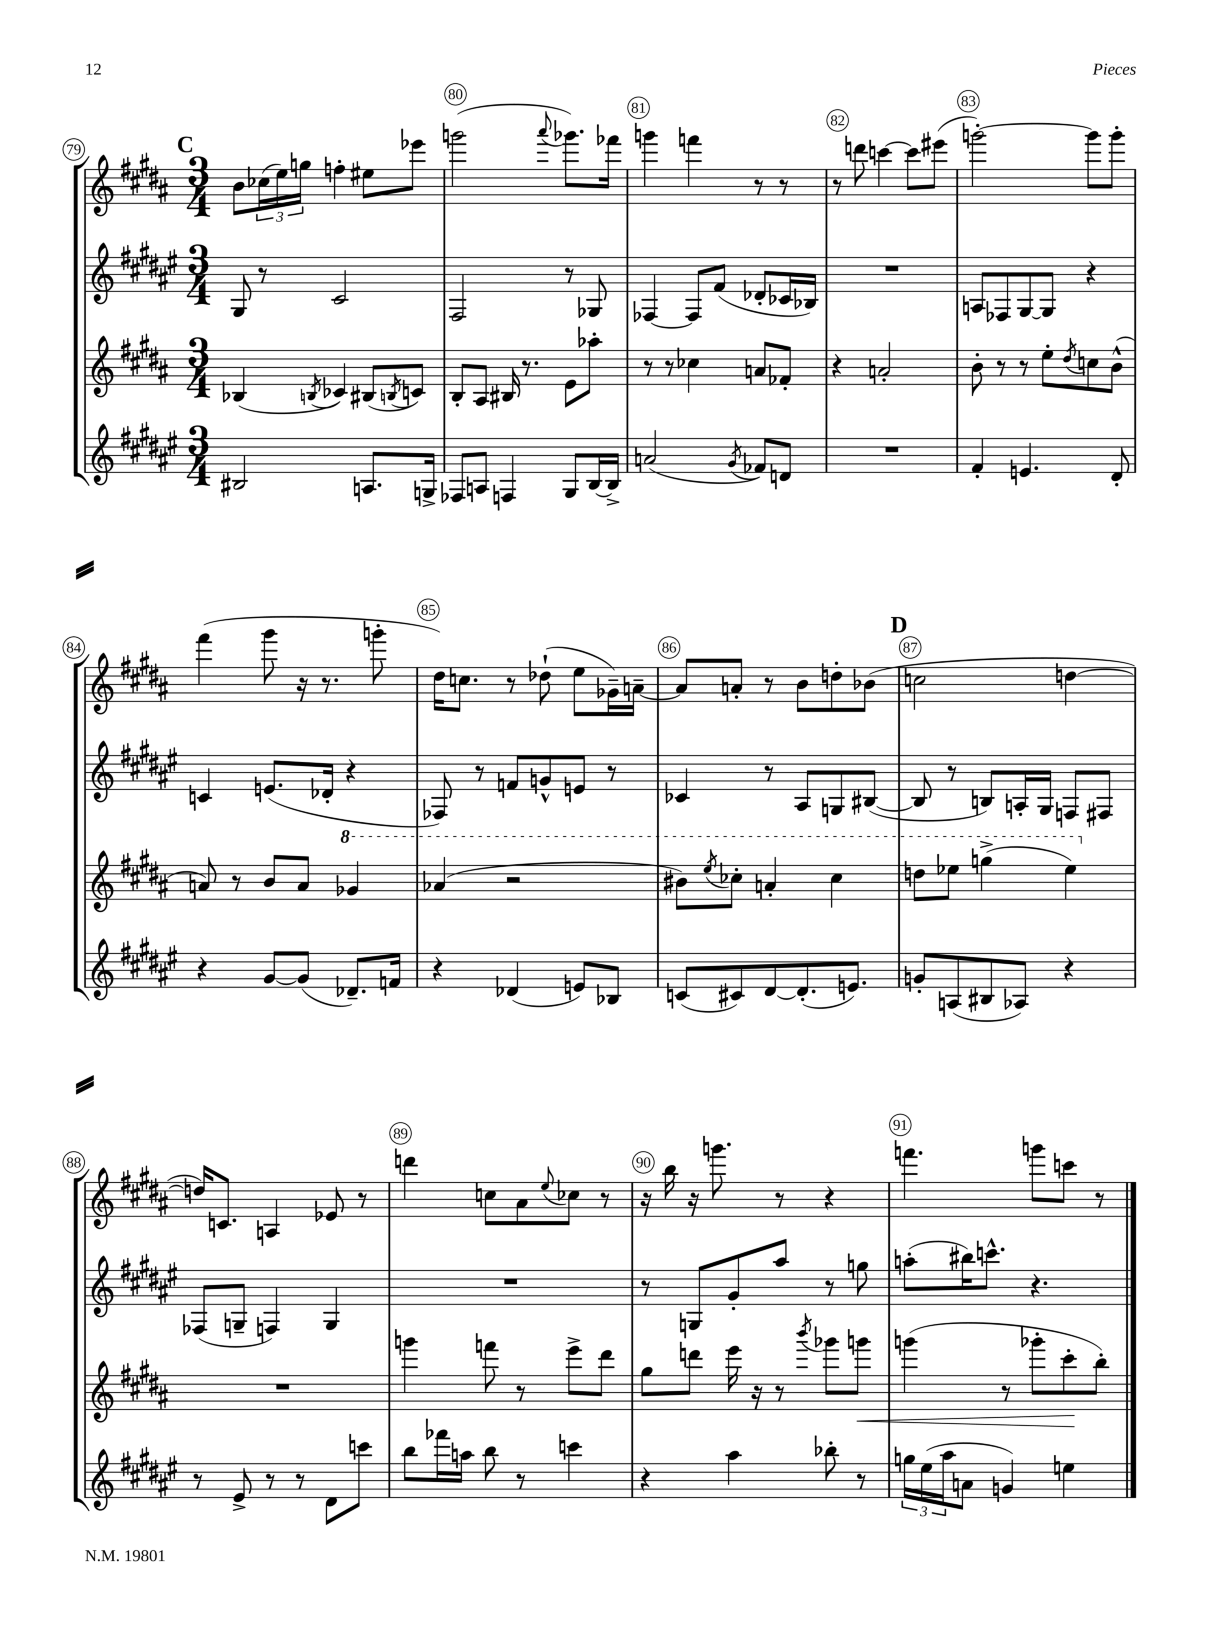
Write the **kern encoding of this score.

**kern	**kern	**kern	**kern
*staff4	*staff3	*staff2	*staff1
*clefG2	*clefG2	*clefG2	*clefG2
*k[f#c#g#d#a#e#]	*k[f#c#g#d#a#]	*k[f#c#g#d#a#e#]	*k[f#c#g#d#a#]
*M3/4	*M3/4	*M3/4	*M3/4
2B#	(4B-	8G#	8b
.	.	8r	(24cc-
.	.	.	24ee)
.	.	.	24gg
.	8qB	.	.
.	4c-)	2c#	4ff'
8.A	(8B#	.	8ee#
.	8qB	.	.
.	8c)	.	8eee-
16G^	.	.	.
=	=	=	=
8F-	8B'	2F#	(2ggg
8A	8A#	.	.
4F	16B#	.	.
.	8.r	.	.
.	.	.	8qqaaa#
8G#	8e	8r	8.ggg-)
[16B	8aa-'	8G-	.
16B^]	.	.	16fff-
=	=	=	=
(2a	8r	[4F-	4ggg
.	8r	.	.
.	4cc-	8F-]	4fff
.	.	(8f#	.
8qg#	.	.	.
8f-)	8a	8d-'	8r
8d	8f-'	16c-	8r
.	.	16B-)	.
=	=	=	=
2.r	4r	2.r	8r
.	.	.	8ddd
.	2a'	.	[4ccc
.	.	.	8ccc]
.	.	.	(8eee#
=	=	=	=
4f#'	8b'	8A	[2ggg')
.	8r	8F-	.
4.e	8r	[8G#	.
.	8ee'	8G#]	.
.	8qdd#	.	.
.	8cc	4r	8ggg]
8d#'	(8b^^	.	8ggg'
=	=	=	=
4r	8a)	4c	(4fff#
.	8r	.	.
[8g#	8b	(8.e	8ggg#
(8g#]	8a	.	16r
.	.	16d-'	8.r
8.d-~)	4gg-	4r	.
.	.	.	8ggg'
16f	.	.	.
=	=	=	=
4r	(4aa-	8F-)	16dd#)
.	.	.	8.cc
.	.	8r	.
(4d-	2r	8f	8r
.	.	8g^^	(8dd-`
8e)	.	8e	8ee
8B-	.	8r	16g-~)
.	.	.	[16a~
=	=	=	=
(8c	8bb#)	4c-	8a]
.	8qeee	.	.
8c#)	8ccc-'	.	8a'
[8d#	4aa'	8r	8r
(8.d#']	.	8A#	8b
.	4ccc-	8G	8dd'
8.e)	.	.	.
.	.	([8B#	(8b-
=	=	=	=
8g'	8ddd	8B#]	2cc
(8A	8eee-	8r	.
8B#	(4ggg^	8B)	.
8A-)	.	16A'	.
.	.	16G#	.
4r	4eee-)	8F	[4dd
.	.	8F#	.
=	=	=	=
8r	2.r	(8F-	16dd])
.	.	.	8.c
8e#^	.	8G~	.
8r	.	4F)	4A
8r	.	.	.
8d#	.	4G	8e-
8ccc	.	.	8r
=	=	=	=
8bb	4ggg	2.r	4ddd
16fff-	.	.	.
16aa	.	.	.
8bb	8fff	.	8cc
8r	8r	.	8a#
.	.	.	8qqee
4ccc	8eee^	.	8cc-
.	8ddd#	.	8r
=	=	=	=
4r	8gg#	8r	16r
.	.	.	16bb
.	8ddd	8G	16r
.	.	.	8.ggg
4aa#	16eee	8g#'	.
.	16r	.	.
.	8r	8aa#	8r
.	8qbbb	.	.
8bb-'	8ggg-	8r	4r
8r	8ggg	8gg	.
=	=	=	=
24gg	(4ggg	(8aa'	4.fff
(24ee#	.	.	.
24aa#	.	.	.
8a	.	16bb#)	.
.	.	8.ccc^^	.
4g)	8r	.	.
.	8ggg-'	4.r	8ggg
4ee	8ccc#'	.	8ccc
.	8bb')	.	8r
==	==	==	==
*-	*-	*-	*-
